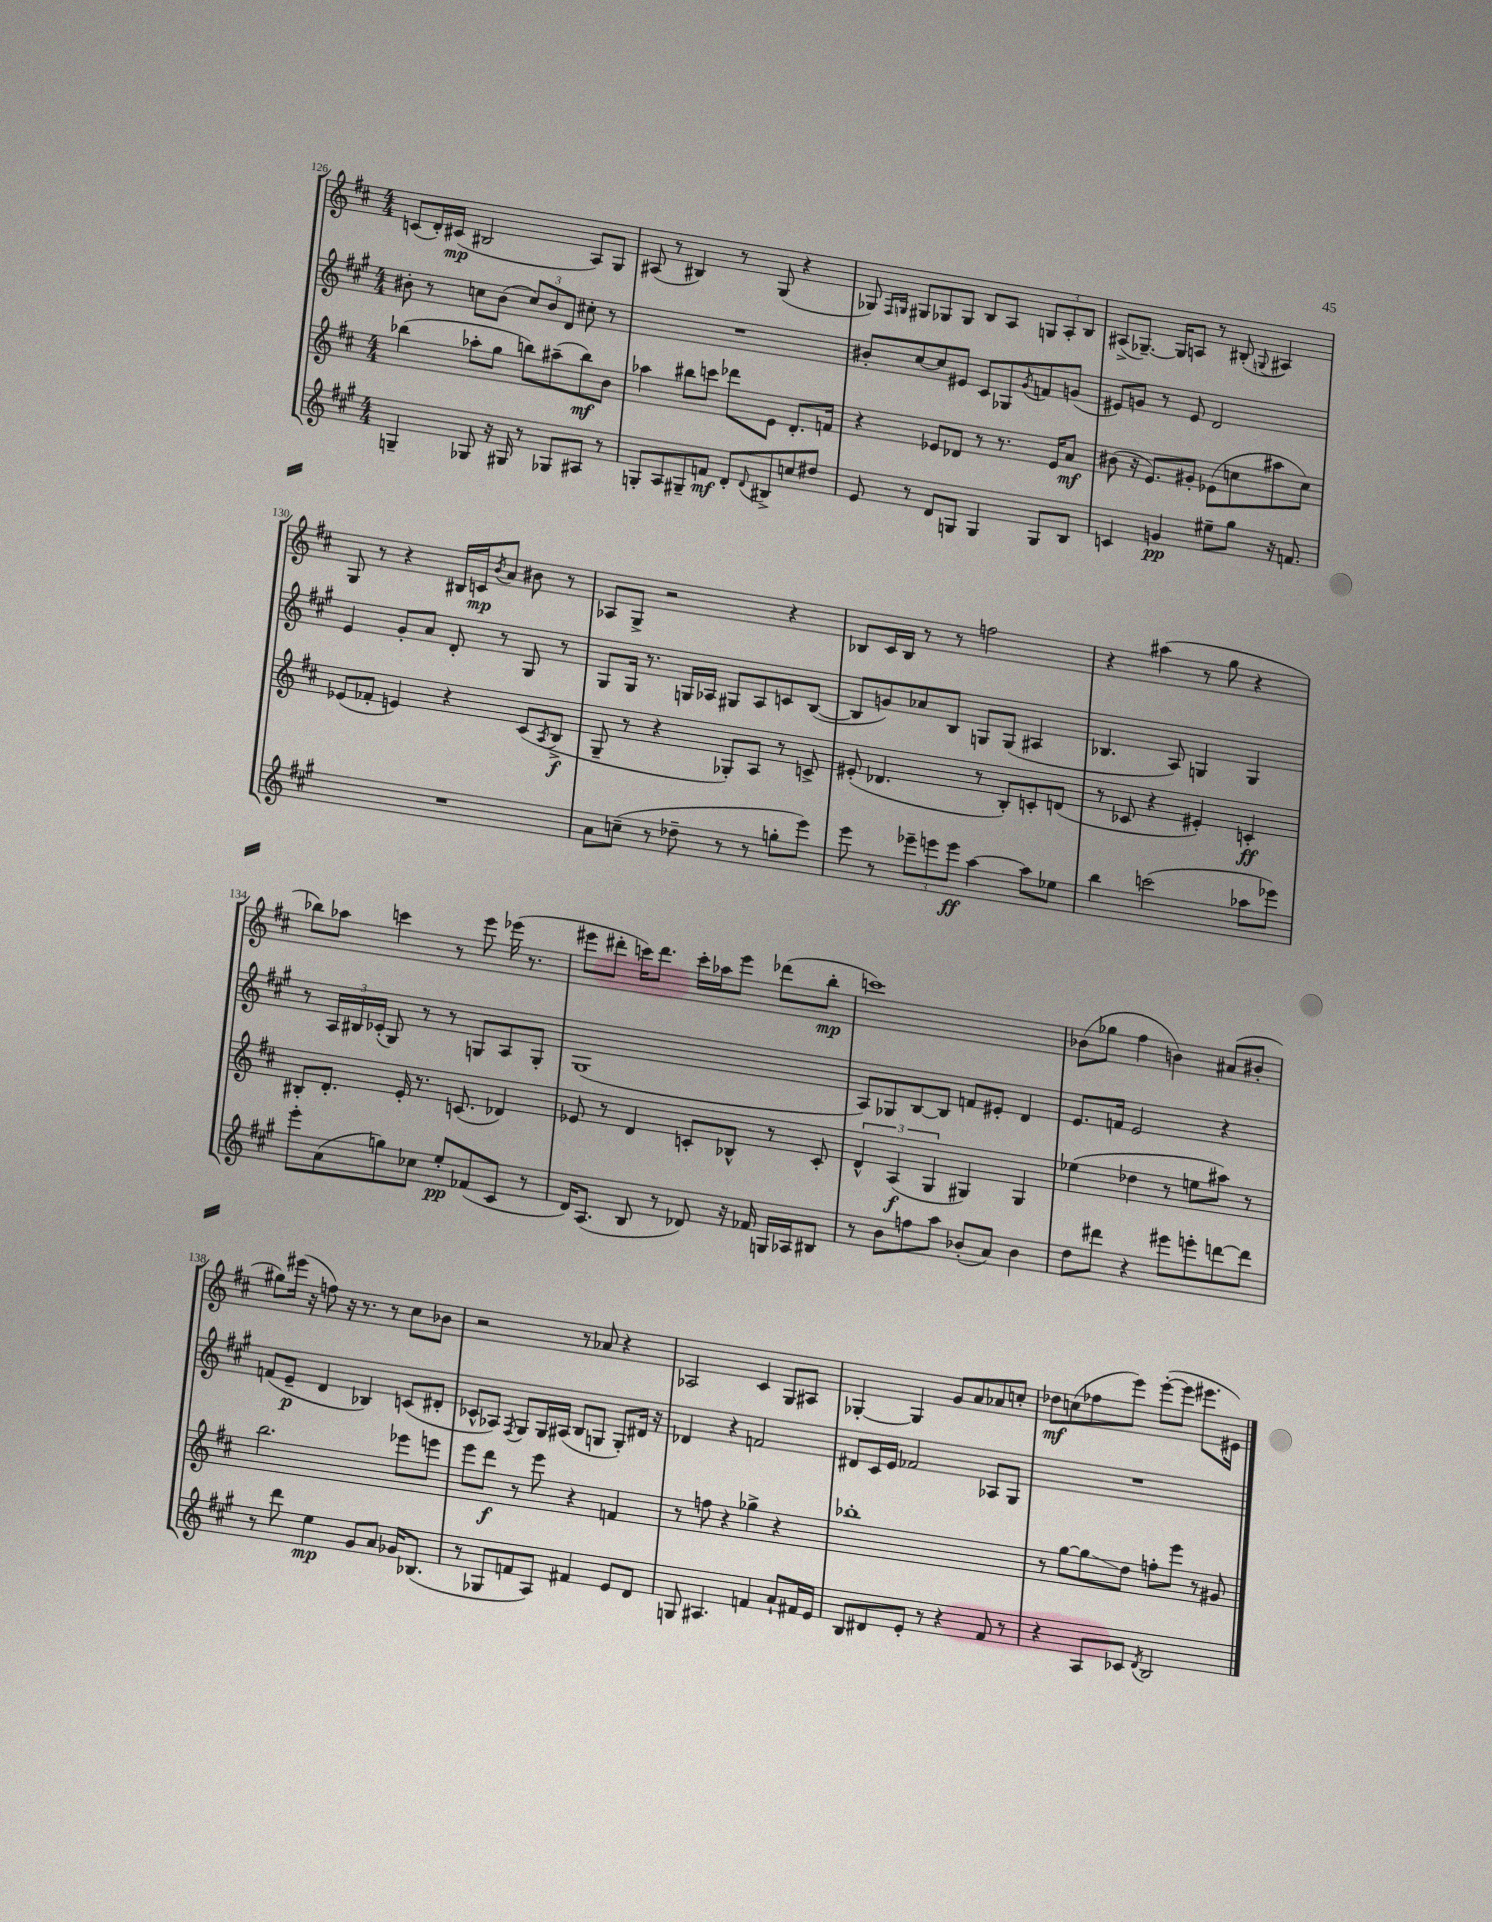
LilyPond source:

<<
\new StaffGroup <<
\new Staff = "s0" {
    \clef treble \key d \major \numericTimeSignature \time 4/4
    c'8( d'16-.) cis'16\mp( bis2 a8) g8 |
    ais8( r8 bis4) r8 g8( r4 |
    ges8) \grace { fis16 g16 } gis8 ges8 ges8 b8 a8 \tuplet 3/2 { g8 a8-. b8 } |
    ais8->( ges8.~--) ges16 a8 r8 bis8-.( \appoggiatura { g8 } ais4) |
    g8 r8 r4 bis16 c'16\mp \acciaccatura { b'8 } a'8 bis'8 r8 |
    aes8 g8-> r2 r4 |
    bes8 cis'16 bes16 r8 r8 f''2 |
    r4 ais''4( r8 g''8 r4 |
    bes''8) aes''8 c'''4 r8 e'''8 ees'''16( r8. |
    eis'''8 dis'''8-. c'''16) dis'''8. c'''16-. aes''16 eis'''8 des'''8( b''8-.\mp |
    c'''1) |
    bes'8( ges''8 fis''4 b'4) ais'8( bis'8-. |
    gis''8) eis'''16( r16 f''8) r16 r8. r8 cis''8 bes'8 |
    r2 r8 aes'8 r4 |
    aes2 cis'4 g8 ais8 |
    ges4~-. ges4 g'8 a'8 aes'8 c''8-. |
    des''8\mf c''8( fes''8 e'''8) e'''8~-.( e'''8 eis'''8. eis'16) \bar "|." |
}
\new Staff = "s1" {
    \clef treble \key a \major \numericTimeSignature \time 4/4
    bis'8-. r8 c''8 bis'8( \tuplet 3/2 { c''8) bis'8 d'8 } cis''8-. r8 |
    R1 |
    bis'8-. cis''8~ cis''8 eis'8 cis'8 ges8 \acciaccatura { gis'8 } f'8 g'8( |
    eis'8) g'8 r8 eis'8 d'2 |
    e'4 gis'8-. a'8 d'8-. r8 gis8 r8 |
    gis8 gis16 r8. g16 aes16 gis8 aes8 c'8 b8~( |
    b8 g'8) aes'8 b8 g8 g8( ais4 |
    bes4. a8) g4 g4 |
    r8 \tuplet 3/2 { a16 bis16 ces'16-.( } gis8) r8 r8 g8 a8 g8-. |
    gis1( |
    a8) ges8 b8~ b8 f'8 eis'8-. d'4 |
    e'8. f'16 e'2 r4 |
    f'8( e'8--\p d'4 bes4) c'8( dis'8-. |
    ces'8-^ aes8) \acciaccatura { fis8 } gis8 gis16 ais16( b8 g8 g8-.) dis'16 r16 |
    des'4 r4 f'2 |
    dis'8 cis'16 e'16 fes'2 aes8 gis8 |
    R1 \bar "|." |
}
\new Staff = "s2" {
    \clef treble \key d \major \numericTimeSignature \time 4/4
    bes''4( aes''8-. g''8 b''8) ais''8--( b''8\mf) b'8 |
    aes''4 bis''8 c'''8 des'''8 e'8 d'8.-. f'16 |
    r4 ees'8 des'8 r8 r8. ees'16 a'8\mf |
    bis'8( r16 e'8.) gis'8-. ees'8( c''8 ais''8 c''8) |
    ees'8( fes'8-. e'4) r4 cis'8( \acciaccatura { a8 } b8->\f |
    g8-- r8 r4 ges8-.) a8 r8 c'8-> |
    eis'8-.( des'4. r8 b8-.) c'8-. d'8( |
    r8 ces'8 r4 eis'4-.) c'4-.\ff |
    bis8-. d'8.-. e'16-. r8. c'8.( des'4) |
    ees'8 r8 d'4 c'8-. bes8-^ r8 c'8-. |
    \tuplet 3/2 { d'4-^ a4\f( g4 } gis4) gis4 |
    ees''4( des''4 r8 e''8 ais''8) r8 |
    b''2. ees'''8 e'''8 |
    e'''8 d'''8\f r8 e'''8 r4 f'4 |
    r8 f''8 r4 ges''4-> r4 |
    bes''1-. |
    r8 g''8~ g''8\glissando d''8 f''8-. e'''8 r8 gis'8 \bar "|." |
}
\new Staff = "s3" {
    \clef treble \key a \major \numericTimeSignature \time 4/4
    g4-- ges8 r16 gis16 r8 ges8 ais8 r8 |
    g8-. a8 gis8-- f'8\mf d'8-. \appoggiatura { d'8 } bis8-> c''8 dis''8 |
    e'8 r8 d'8 g8 g4 g8 b8 |
    c'4 g'4\pp eis''8-- gis''8 r16 f'8. |
    R1 |
    a'8 c''8--( r8 des''8-- r8 r8 g''8-. e'''8) |
    e'''8 r8 \tuplet 3/2 { ees'''8-- e'''8 e'''8\ff } a''4~ a''8 ees''8 |
    b''4 c'''2( aes''8 ees'''8) |
    e'''8-. a'8( g''8) ces''8 e''8-.\pp fes'8( cis'8 r8 |
    d'16) a8.( b8 r8 des'8) r16 fes'16 g16 aes16 bis8 |
    r8 b'8 f''8 a''8 bes'8-.( a'8) bes'4 |
    d''8 dis'''8 r4 eis'''8 e'''8-. d'''8~ d'''8 |
    r8 d'''8 e''4\mp gis'8 a'8 ges'16 bes8.( |
    r8 ges8 f'8 a8) fis'4 e'8 d'8 |
    g8 ais4. f'4 a'8-! fis'16 e'16 |
    b8 dis'8 e'8-. r8 r4 fis'8 r8 |
    r4 a8 ces'8 \acciaccatura { d'8 } b2 \bar "|." |
}
>>
>>
\layout { \context { \Score currentBarNumber = #126 } }
